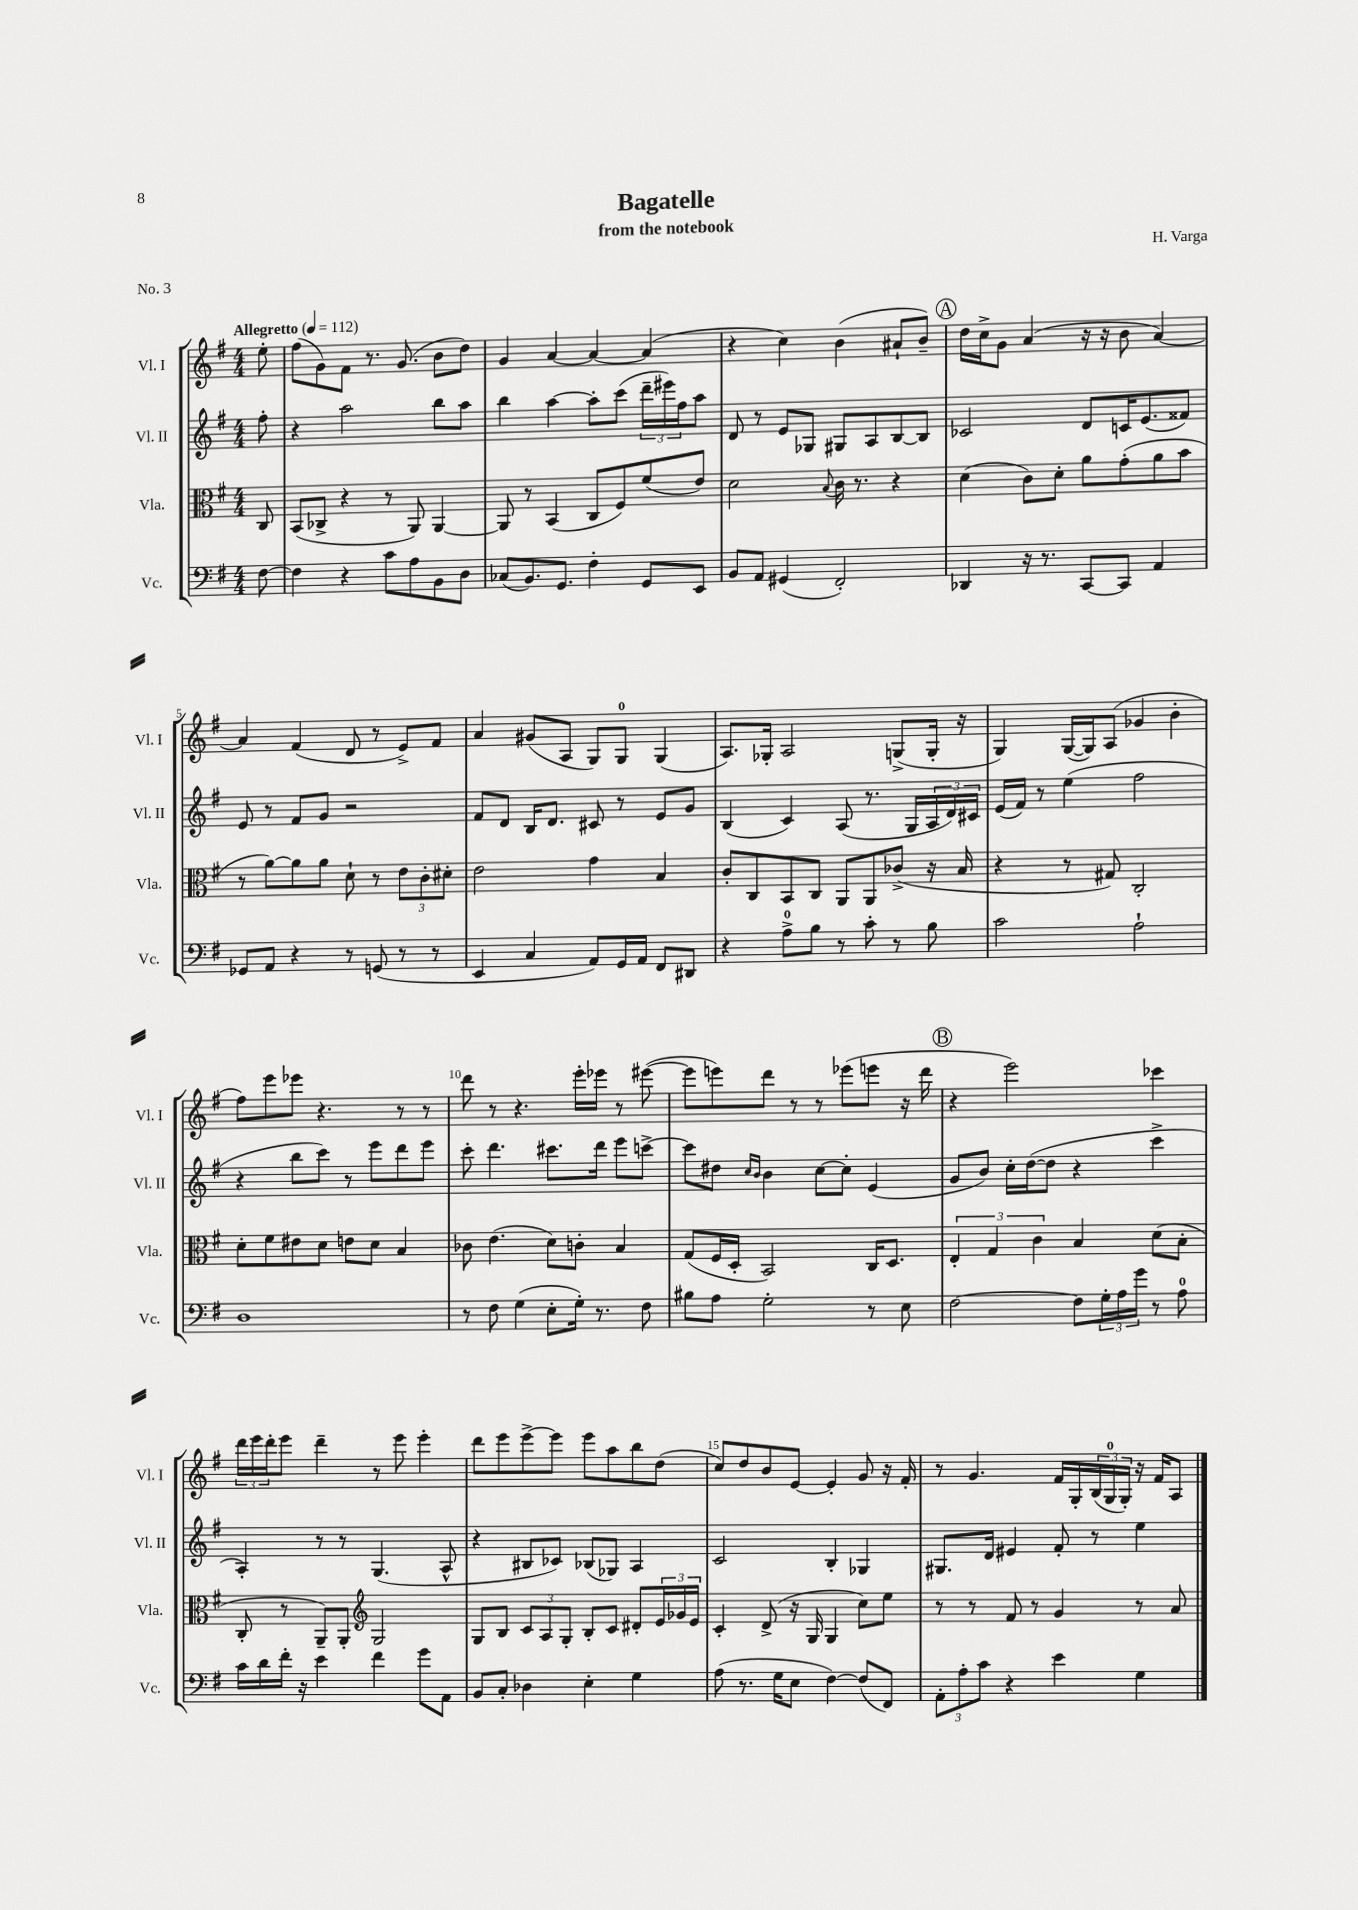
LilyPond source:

\header { title = "Bagatelle" composer = "H. Varga" subtitle = "from the notebook" piece = "No. 3" }
<<
\new StaffGroup <<
\new Staff = "s0" \with { instrumentName = "Vl. I" shortInstrumentName = "Vl. I" } {
    \clef treble \key g \major \numericTimeSignature \time 4/4 \partial 8 \tempo "Allegretto" 4 = 112
    e''8-. |
    fis''8( g'8) fis'8 r8. g'8.( b'8 d''8) |
    g'4 a'4~ a'4~ a'4( |
    r4 c''4) b'4( ais'8-! b'8--) |
    \mark \markup { \circle "A" } d''16 c''16-> g'8 a'4( r16 r16 b'8 a'4~) |
    a'4 fis'4( d'8 r8 e'8->) fis'8 |
    a'4 gis'8( a8 g8) g8-0 g4( |
    a8.) ges16-. a2 g8->( g16-. r16 |
    g4) g16~( g16) a8( ges'4 b'4-. |
    fis''8) e'''8 ees'''8 r4. r8 r8 |
    d'''8 r8 r4. e'''16-. ees'''16 r8 eis'''8~( |
    eis'''8 e'''8) d'''8 r8 r8 ees'''8( e'''8 r16 d'''16 |
    \mark \markup { \circle "B" } r4 e'''2) ces'''4 |
    \tuplet 3/2 { d'''16 e'''16 d'''16-. } e'''8 d'''4-- r8 e'''8 e'''4-. |
    d'''8 e'''8 e'''8~-> e'''8 e'''8 a''8 b''8 d''8( |
    c''8) d''8 b'8 e'8~ e'4-. g'8 r16 fis'16-. |
    r8 g'4. fis'16 g16-. \tuplet 3/2 { b16( g16-0 g16-.) } r16 fis'16 a8 \bar "|." |
}
\new Staff = "s1" \with { instrumentName = "Vl. II" shortInstrumentName = "Vl. II" } {
    \clef treble \key g \major \numericTimeSignature \time 4/4 \partial 8
    fis''8-. |
    r4 a''2 b''8 a''8 |
    b''4 a''4~ a''8-. c'''8( \tuplet 3/2 { d'''16-- eis'''16) fis''16 } a''8 |
    d'8 r8 e'8 ges8 gis8 a8 b8~ b8 |
    \mark \markup { \circle "A" } ces'2 d'8 c'16 e'8.( fisis'8) |
    e'8 r8 fis'8 g'8 r2 |
    fis'8 d'8 b16 d'8. cis'8 r8 e'8 g'8 |
    b4( c'4) a8( r8. g16 \tuplet 3/2 { a16 d'16) cis'16 } |
    e'16( fis'16) r8 e''4( fis''2 |
    r4 b''8 c'''8) r8 e'''8 d'''8 e'''8 |
    c'''8-. d'''4. cis'''8. d'''16 e'''8 c'''8~-> |
    c'''8 dis''8 \grace { c''16 b'16 } b'4 c''8~ c''8-. e'4( |
    \mark \markup { \circle "B" } g'8 b'8) c''16-. d''16~( d''8 r4 c'''4-> |
    a4-.) r8 r8 g4.( a8-^ |
    r4 bis8 ces'8) bes8( ges8) a4 |
    c'2 b4-. ges4 |
    gis8. d'16 eis'4 fis'8-. r8 e''4 \bar "|." |
}
\new Staff = "s2" \with { instrumentName = "Vla." shortInstrumentName = "Vla." } {
    \clef alto \key g \major \numericTimeSignature \time 4/4 \partial 8
    c8 |
    b,8( ces8-> r4 r8 a,8) a,4~ |
    a,8 r8 b,4( c8 fis8) fis'8( e'8) |
    d'2 \appoggiatura { b8 } c'16 r8. r4 |
    \mark \markup { \circle "A" } d'4( c'8) d'8-. a'8 g'8-.( a'8 b'8 |
    r8 a'8~) a'8 a'8 d'8-! r8 \tuplet 3/2 { e'8 c'8-. dis'8-. } |
    e'2 g'4 b4 |
    c'8-. c8 b,8 c8 a,8 a,8 ces'8->( r16 b16 |
    r4 r8 gis8) c2-. |
    d'8-. fis'8 eis'8 d'8 e'8 d'8 b4 |
    ces'8 e'4.( d'8) c'8-. b4 |
    g8( fis16 d16-. b,2) c16 d8. |
    \mark \markup { \circle "B" } \tuplet 3/2 { e4-. g4 c'4 } b4 d'8( b8-. |
    c8-. r8 a,8--) a,8-. \clef treble g2 |
    g8 b8 \tuplet 3/2 { c'8 a8 g8-. } b8-. c'8 dis'8-. \tuplet 3/2 { e'16 ges'16 e'16 } |
    c'4-. d'8->( r16 g16 g4 c''8) e''8 |
    r8 r8 fis'8 r8 g'4 r8 a'8 \bar "|." |
}
\new Staff = "s3" \with { instrumentName = "Vc." shortInstrumentName = "Vc." } {
    \clef bass \key g \major \numericTimeSignature \time 4/4 \partial 8
    fis8~ |
    fis4 r4 c'8 a8 b,8 d8 |
    ces8( b,8.) g,8. fis4-. g,8 e,8 |
    b,8 a,8 gis,4( fis,2-.) |
    \mark \markup { \circle "A" } des,4 r16 r8. c,8~ c,8 a,4 |
    ges,8 a,8 r4 r8 g,8( r8 r8 |
    e,4 c4 a,8) g,16 a,16 fis,8 dis,8 |
    r4 a8-0-> b8 r8 c'8-. r8 b8 |
    c'2 a2-! |
    d1 |
    r8 fis8 g4( e8-. g16-.) r8. fis8 |
    bis8 a8 g2-. r8 e8 |
    \mark \markup { \circle "B" } fis2~ fis8 \tuplet 3/2 { g16-. a16 g'16 } r8 a8-0 |
    c'16 d'16 fis'16-. r16 e'4 fis'4 g'8 a,8 |
    b,8 c8-. des4 e4-. g4 |
    a8( r8. g16 e8 fis4~) fis8( fis,8) |
    \tuplet 3/2 { a,8-. a8-. c'8 } r4 e'4 g4 \bar "|." |
}
>>
>>
\layout { \context { \Score \override BarNumber.break-visibility = ##(#f #t #t) barNumberVisibility = #(every-nth-bar-number-visible 5) } }
